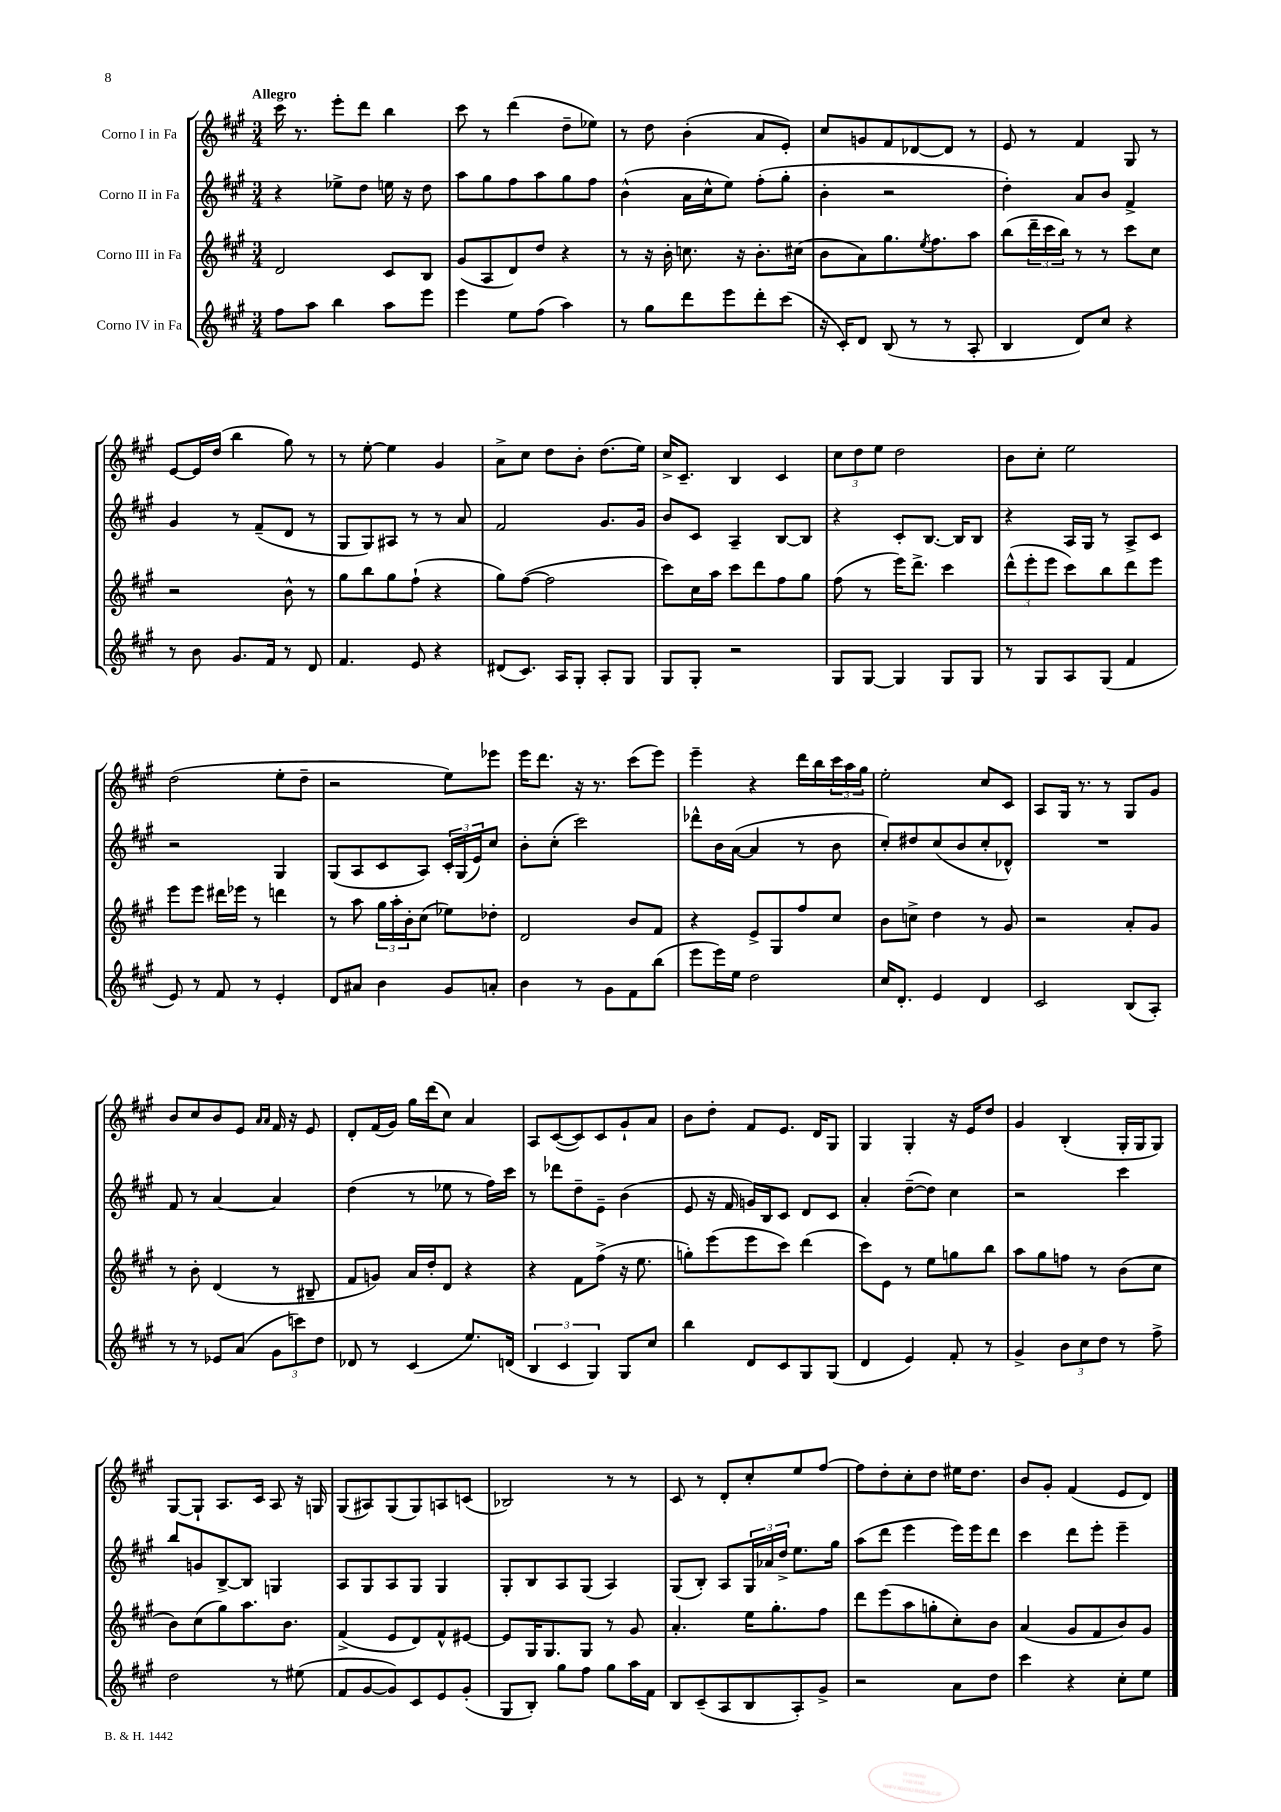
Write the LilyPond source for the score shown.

<<
\new StaffGroup <<
\new Staff = "s0" \with { instrumentName = "Corno I in Fa" } {
    \clef treble \key a \major \numericTimeSignature \time 3/4 \tempo "Allegro"
    cis'''16 r8. e'''8-. d'''8 b''4 |
    cis'''8 r8 d'''4( d''8-- ees''8) |
    r8 d''8 b'4-.( a'8 e'8-.) |
    cis''8 g'8 fis'8 des'8~ des'8 r8 |
    e'8 r8 fis'4 gis8 r8 |
    e'8~ e'16 d''16( b''4 gis''8) r8 |
    r8 e''8~-. e''4 gis'4 |
    a'8-> cis''8 d''8 b'8-. d''8.( e''16) |
    cis''16-> cis'8.-- b4 cis'4 |
    \tuplet 3/2 { cis''8 d''8 e''8 } d''2 |
    b'8 cis''8-. e''2 |
    d''2( e''8-. d''8-- |
    r2 e''8) ees'''8 |
    e'''16 d'''8. r16 r8. cis'''8( e'''8) |
    e'''4-- r4 d'''16 b''16 \tuplet 3/2 { cis'''16 a''16 gis''16 } |
    e''2-. cis''8 cis'8 |
    a8 gis16 r8. r8 gis8 gis'8 |
    b'8 cis''8 b'8 e'8 \grace { a'16 a'16 } fis'16 r16 e'8 |
    d'8-. fis'16( gis'16) gis''16 d'''16( cis''8) a'4 |
    a8 cis'8~( cis'8) cis'8 gis'8-! a'8 |
    b'8 d''8-. fis'8 e'8. d'16 gis8 |
    gis4 gis4-. r16 e'16 d''8 |
    gis'4 b4-.( gis16-. gis16 gis8) |
    gis8~ gis8-! a8. cis'16 a8 r16 g16 |
    gis8( ais8) gis8( gis8) a8 c'8( |
    bes2) r8 r8 |
    cis'8 r8 d'8-. cis''8-. e''8 fis''8~ |
    fis''8 d''8-. cis''8-. d''8 eis''16 d''8. |
    b'8 gis'8-. fis'4( e'8 d'8) \bar "|." |
}
\new Staff = "s1" \with { instrumentName = "Corno II in Fa" } {
    \clef treble \key a \major \numericTimeSignature \time 3/4
    r4 ees''8-> d''8 e''16 r16 d''8 |
    a''8 gis''8 fis''8 a''8 gis''8 fis''8 |
    b'4-^( a'16 cis''16-^ e''8) fis''8-.( gis''8-. |
    b'4-. r2 |
    d''4-.) a'8 b'8 fis'4-> |
    gis'4 r8 fis'8--( d'8 r8 |
    gis8 gis8) ais8 r8 r8 a'8 |
    fis'2 gis'8. gis'16 |
    b'8 cis'8 a4-- b8~ b8 |
    r4 cis'8-. b8.~ b16 b8 |
    r4 a16 gis16 r8 a8-> cis'8 |
    r2 gis4 |
    gis8( a8 cis'8 a8) \tuplet 3/2 { cis'16-. gis16( e'16) } cis''8 |
    b'8-. cis''8-.( cis'''2) |
    des'''8-^ b'16 a'16~( a'4 r8 b'8 |
    cis''8-.) dis''8 cis''8( b'8 cis''8-. des'8-^) |
    R2. |
    fis'8 r8 a'4~ a'4 |
    d''4( r8 ees''8 r8 fis''16) cis'''16 |
    r8 des'''8 d''8-- e'8-- b'4( |
    e'8 r16 fis'16 g'16) b16 cis'8 d'8 cis'8 |
    a'4-. d''8~--( d''8) cis''4 |
    r2 cis'''4 |
    b''8 g'8 b8~-> b8 g4 |
    a8 gis8 a8 gis8 gis4 |
    gis8-. b8 a8 gis8( a4) |
    gis8( b8-.) a8 \tuplet 3/2 { gis16 aes'16 d''16-> } e''8. gis''16 |
    a''8( d'''8 e'''4 e'''16) e'''16 d'''8 |
    cis'''4 d'''8 e'''8-. e'''4-- \bar "|." |
}
\new Staff = "s2" \with { instrumentName = "Corno III in Fa" } {
    \clef treble \key a \major \numericTimeSignature \time 3/4
    d'2 cis'8 b8 |
    gis'8( a8 d'8) d''8 r4 |
    r8 r16 b'16-. c''8. r16 b'8.-. cis''16( |
    b'8 a'8) gis''8. \acciaccatura { e''8 } fis''8. a''8 |
    b''8( \tuplet 3/2 { d'''16-- cis'''16 b''16) } r8 r8 cis'''8 cis''8 |
    r2 b'8-^ r8 |
    gis''8 b''8 gis''8 fis''8-!( r4 |
    gis''8) fis''8~( fis''2 |
    cis'''8) cis''16 a''16 cis'''8 d'''8 fis''8 gis''8 |
    fis''8( r8 e'''16) d'''8.-> cis'''4 |
    \tuplet 3/2 { d'''8-^( e'''8-. e'''8 } cis'''8) b''8 d'''8 e'''8 |
    e'''8 e'''8 dis'''16 ees'''16 r8 d'''4 |
    r8 a''8 \tuplet 3/2 { gis''16 a''16-. b'16-. } cis''8( ees''8) des''8-. |
    d'2 b'8 fis'8 |
    r4 e'8-> gis8 fis''8 cis''8 |
    b'8 c''8-> d''4 r8 gis'8 |
    r2 a'8-. gis'8 |
    r8 b'8-. d'4( r8 bis8-- |
    fis'8 g'8) a'16 d''16-. d'8 r4 |
    r4 fis'8 fis''8->( r16 e''8. |
    g''8-.) e'''8( e'''8 cis'''8) d'''4( |
    cis'''8) e'8 r8 e''8 g''8 b''8 |
    a''8 gis''8 f''8 r8 b'8( cis''8 |
    b'8) cis''8( gis''8) a''8. b'8. |
    fis'4->( e'8 d'8) fis'8-^ eis'8~ |
    eis'8 gis16 gis8. gis8 r8 gis'8 |
    a'4.-. e''16 gis''8.-. fis''8 |
    d'''8 e'''8( a''8 g''8-. cis''8-.) b'8 |
    a'4( gis'8 fis'8 b'8) gis'8 \bar "|." |
}
\new Staff = "s3" \with { instrumentName = "Corno IV in Fa" } {
    \clef treble \key a \major \numericTimeSignature \time 3/4
    fis''8 a''8 b''4 a''8 e'''8 |
    e'''4 e''8 fis''8( a''4) |
    r8 gis''8 d'''8 e'''8 d'''8-. cis'''8( |
    r16 cis'16-.) d'8 b8( r8 r8 a8-. |
    b4 d'8) cis''8 r4 |
    r8 b'8 gis'8. fis'16 r8 d'8 |
    fis'4. e'8 r4 |
    dis'8( cis'8.) a16 gis8-. a8-. gis8 |
    gis8 gis8-. r2 |
    gis8 gis8~ gis4 gis8 gis8 |
    r8 gis8 a8 gis8( fis'4 |
    e'8) r8 fis'8 r8 e'4-. |
    d'8 ais'8 b'4 gis'8 a'8-. |
    b'4 r8 gis'8 fis'8 b''8( |
    e'''8 e'''16) e''16 d''2 |
    cis''16 d'8.-. e'4 d'4 |
    cis'2 b8( a8-.) |
    r8 r8 ees'8 a'8( \tuplet 3/2 { gis'8 c'''8) d''8 } |
    des'8 r8 cis'4( e''8.) d'16( |
    \tuplet 3/2 { b4 cis'4 gis4) } gis8 cis''8 |
    b''4 d'8 cis'8 gis8 gis8( |
    d'4 e'4) fis'8-. r8 |
    gis'4-> \tuplet 3/2 { b'8 cis''8 d''8 } r8 fis''8-> |
    d''2 r8 eis''8( |
    fis'8 gis'8~ gis'8) cis'8 e'8 gis'8-.( |
    gis8 b8-.) gis''8 fis''8 gis''8 a''16 fis'16 |
    b8 cis'8--( a8 b8 a8-.) gis'8-> |
    r2 a'8 d''8 |
    cis'''4 r4 cis''8-. e''8 \bar "|." |
}
>>
>>
\layout { \context { \Score \remove "Bar_number_engraver" } }
